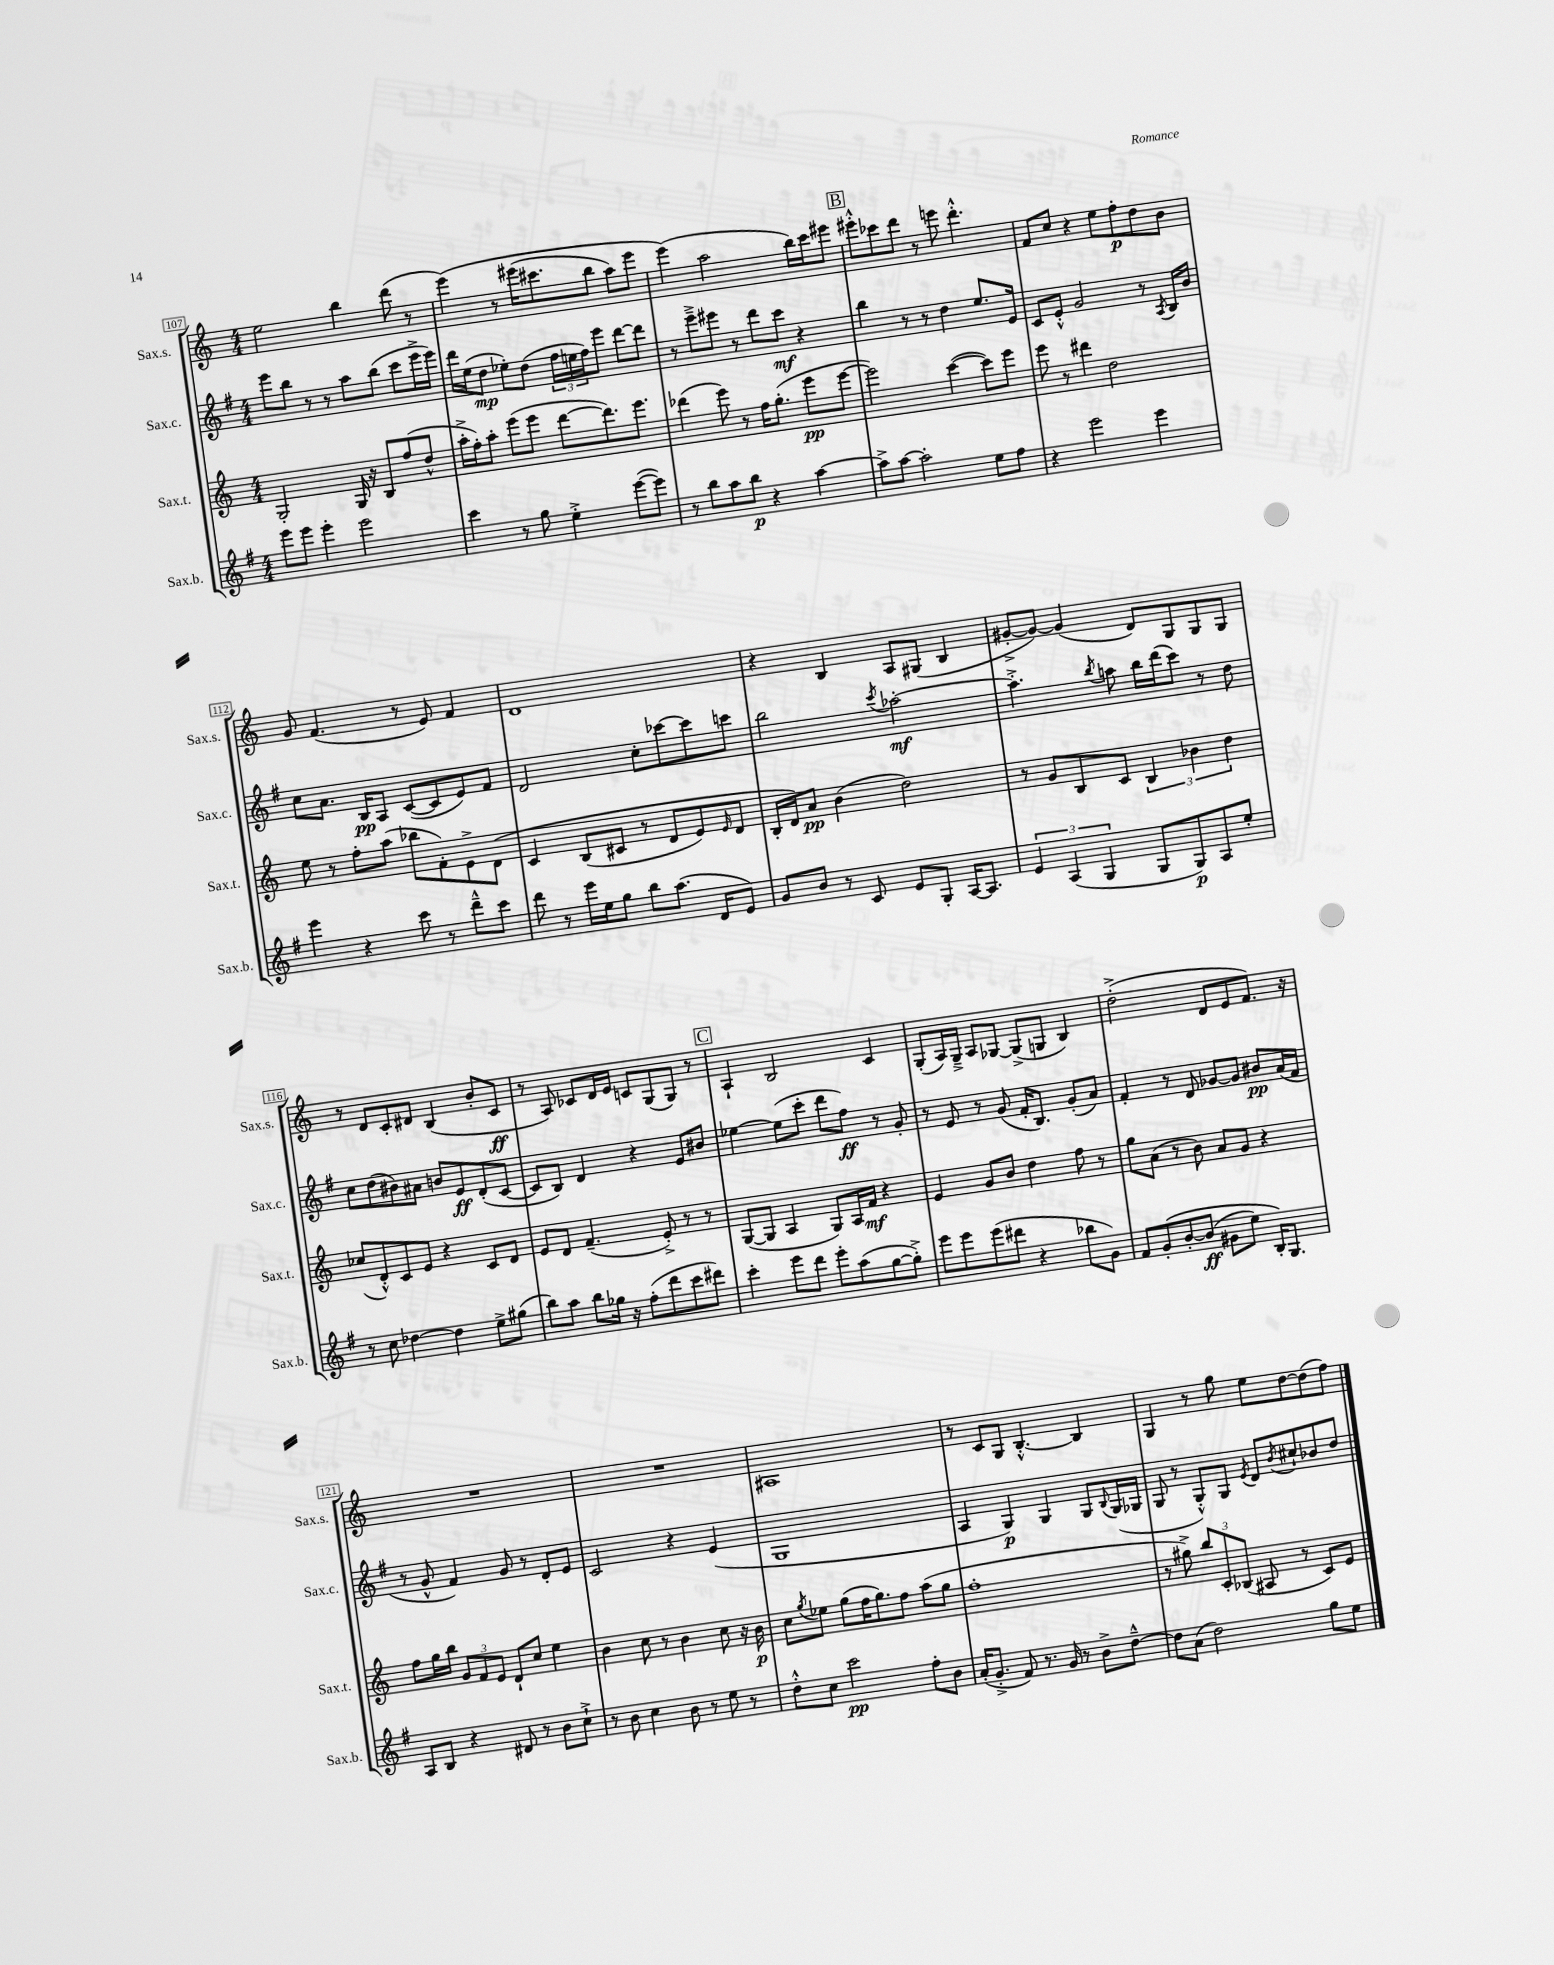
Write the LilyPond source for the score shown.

<<
\new StaffGroup <<
\new Staff = "s0" \with { instrumentName = "Sax.s." shortInstrumentName = "Sax.s." } {
    \clef treble \key c \major \numericTimeSignature \time 4/4
    e''2 b''4 d'''8( r8 |
    e'''4)\( r8 eis'''16( cis'''8. b''8 a''8) eis'''8 |
    e'''4(\) a''2 b''16) c'''16 eis'''8 |
    \mark \markup { \box "B" } eis'''8-.-^ ces'''8 d'''8 r8 e'''8 d'''4.-.-^ |
    f'8 c''8 r4 e''8 f''8-.\p d''8 b'8 |
    g'8 f'4.( r8 e'8) f'4 |
    d'1 |
    r4 b4 a8 gis8( b4 |
    gis'8~-.-> gis'8~) gis'4( d'8) g8 g8 g8 |
    r8 d'8 c'8-. dis'8 b4( b'8-. c'8\ff |
    r8 a8) ces'8 d'16 e'16 c'8 g8( g8) r8 |
    \mark \markup { \box "C" } a4-! b2 c'4 |
    g8-.( a16) g16---> a8 ges8~ ges8->( g8 b4) |
    d''2-.->( d'8 e'8 f'8.) r16 |
    R1 |
    R1 |
    ais1 |
    r8 c'8 g8 b4.~-.-^ b4 |
    g4 r8 g''8 e''8 d''8~ d''8( f''8) \bar "|." |
}
\new Staff = "s1" \with { instrumentName = "Sax.c." shortInstrumentName = "Sax.c." } {
    \clef treble \key g \major \numericTimeSignature \time 4/4
    e'''8 b''8 r8 r8 a''8 b''8( c'''8 e'''16-> e'''16) |
    d'''16 e''16( d''8\mp ees''8-.) d''8( \tuplet 3/2 { fis''16 e''16 fis''16) } e'''8 d'''8~ d'''8 |
    r8 e'''8---> eis'''8 r8 d'''8 c'''8\mf r4 |
    \mark \markup { \box "B" } b''4 r8 r8 d''4 e''8. e'16 |
    c'8 e'8-.-^ g'2 r8 \acciaccatura { a8 } b16 b'16 |
    c''8 a'8. b16\pp a8 c'8~( c'8 e'8) fis'8 |
    d'2 c''8-. ces'''8~ ces'''8 c'''8 |
    b''2 \acciaccatura { c'''8 } aes''2~-.\mf |
    aes''4.-.-> \acciaccatura { b''8 } a''8 b''16 d'''16( c'''8) r8 d''8 |
    c''8 d''8( bis'8) ais'8 b'8 e'8\ff d'8-.( c'8~ |
    c'8 b8) d'4 r4 e'8 bis'8 |
    \mark \markup { \box "C" } ees''4~ ees''8( c'''8-. d'''8 fis''8\ff) r8 g'8-. |
    r8 e'8 r8 g'8( fis'16-. b8.) g'8-.( a'8) |
    fis'4-. r8 d'8 ges'8~ ges'8 bis'8\pp a'16( fis'16 |
    r8 g'8-^ fis'4) g'8 r8 d'8-. e'8 |
    c'2 r4 e'4( |
    g1 |
    a4 g4\p) g4 g8 \appoggiatura { b8 } g16( ges16 |
    g8 r8 g8-.-^) g8 \acciaccatura { e'8 } d'8 \acciaccatura { b'8 } cis''8-! bes'8 d''8 \bar "|." |
}
\new Staff = "s2" \with { instrumentName = "Sax.t." shortInstrumentName = "Sax.t." } {
    \clef treble \key c \major \numericTimeSignature \time 4/4
    g2-. g16 r16 b8 f''8( d''8-^ |
    a''16-.-> f''16-.) a''8-. e'''8( e'''8 d'''8~ d'''8.) e'''8. |
    des'''4( e'''8) r8 f''16 g''8.-.( e'''8\pp e'''8~ |
    \mark \markup { \box "B" } e'''2) c'''4~( c'''8) e'''8 |
    e'''8 r8 dis'''4 d''2 |
    e''8 r8 f''8-. a''8( bes''8 f'8-.) e'8-> d'8\( |
    c'4 b8( cis'8 r8 d'8 e'8) \grace { e'16 } d'8 |
    b16-. d'16\) a'8\pp b'4( d''2) |
    r8 g'8 b8 c'8 \tuplet 3/2 { b4 bes'4 d''4 } |
    ces''8( d'8-.-^) c'8 e'8 r4 c'8 d'8 |
    e'8 d'8 f'4.--( e'8-.->) r8 r8 |
    \mark \markup { \box "C" } g8~( g8 a4 g8) a16 f'16\mf r4 |
    e'4 g'8 b'8 d''4 f''8 r8 |
    g''8 a'8( r8 b'8) a'8 g'8 r4 |
    f''8 g''16 b''16 \tuplet 3/2 { g'8 f'8 e'8 } d'8-! c''8 e''4 |
    b'4 c''8 r8 b'4 c''8 r16 b'16\p |
    c''8 \acciaccatura { g''8 } ees''8 g''8( f''16 g''8.) f''8 a''8( g''8 |
    f''1-. |
    r8 gis''8->) \tuplet 3/2 { b''8 c'8-. bes8( } ais8 r8 c'8) e'8 \bar "|." |
}
\new Staff = "s3" \with { instrumentName = "Sax.b." shortInstrumentName = "Sax.b." } {
    \clef treble \key g \major \numericTimeSignature \time 4/4
    e'''8 e'''8 e'''4-. e'''2 |
    c'''4 r8 g''8 e''4-.-> e'''8~( e'''8) |
    r8 b''8 a''8 b''8\p r4 a''4~ |
    \mark \markup { \box "B" } a''8-> a''8~ a''2-. e''8 fis''8 |
    r4 e'''2 e'''4 |
    e'''4 r4 c'''8 r8 d'''8---^ c'''8 |
    d'''8 r8 e'''16 e''16 g''8 b''8 a''8.( d'16 e'8) |
    g'8 b'8 r8 c'8 e'8 g8-. a16~ a8. |
    \tuplet 3/2 { e'4 a4( g4 } g8 g8\p) a8 e''8-. |
    r8 c''8 des''4~ des''4 e''8-> gis''8( |
    b''8) a''8 b''8 ges''16 r16 fis''8-.( d'''8 c'''8 dis'''8) |
    \mark \markup { \box "C" } c'''4-. e'''8 d'''8 e'''8-. a''8( g''8~ g''8-.->) |
    e'''8 e'''8 e'''8( dis'''8 r4 bes''8 g'8) |
    fis'8 g'8-.\( b'8~-. b'8\ff( gis'8 e''8) b16-.\) g8. |
    a8 b8 r4 dis'8 r8 b'8 c''8-!-> |
    r8 b'8 c''4 b'8 r8 e''8 r8 |
    d''8-.-^ c''8 c'''2\pp fis''8-. b'8 |
    a'16-.( g'8.-.-> fis'8) r8. g'16 r8 b'8-> d''8~---^ |
    d''8 a'8( d''2) g''8 e''8 \bar "|." |
}
>>
>>
\layout { \context { \Score currentBarNumber = #107 \override BarNumber.stencil = #(make-stencil-boxer 0.1 0.3 ly:text-interface::print) } }
